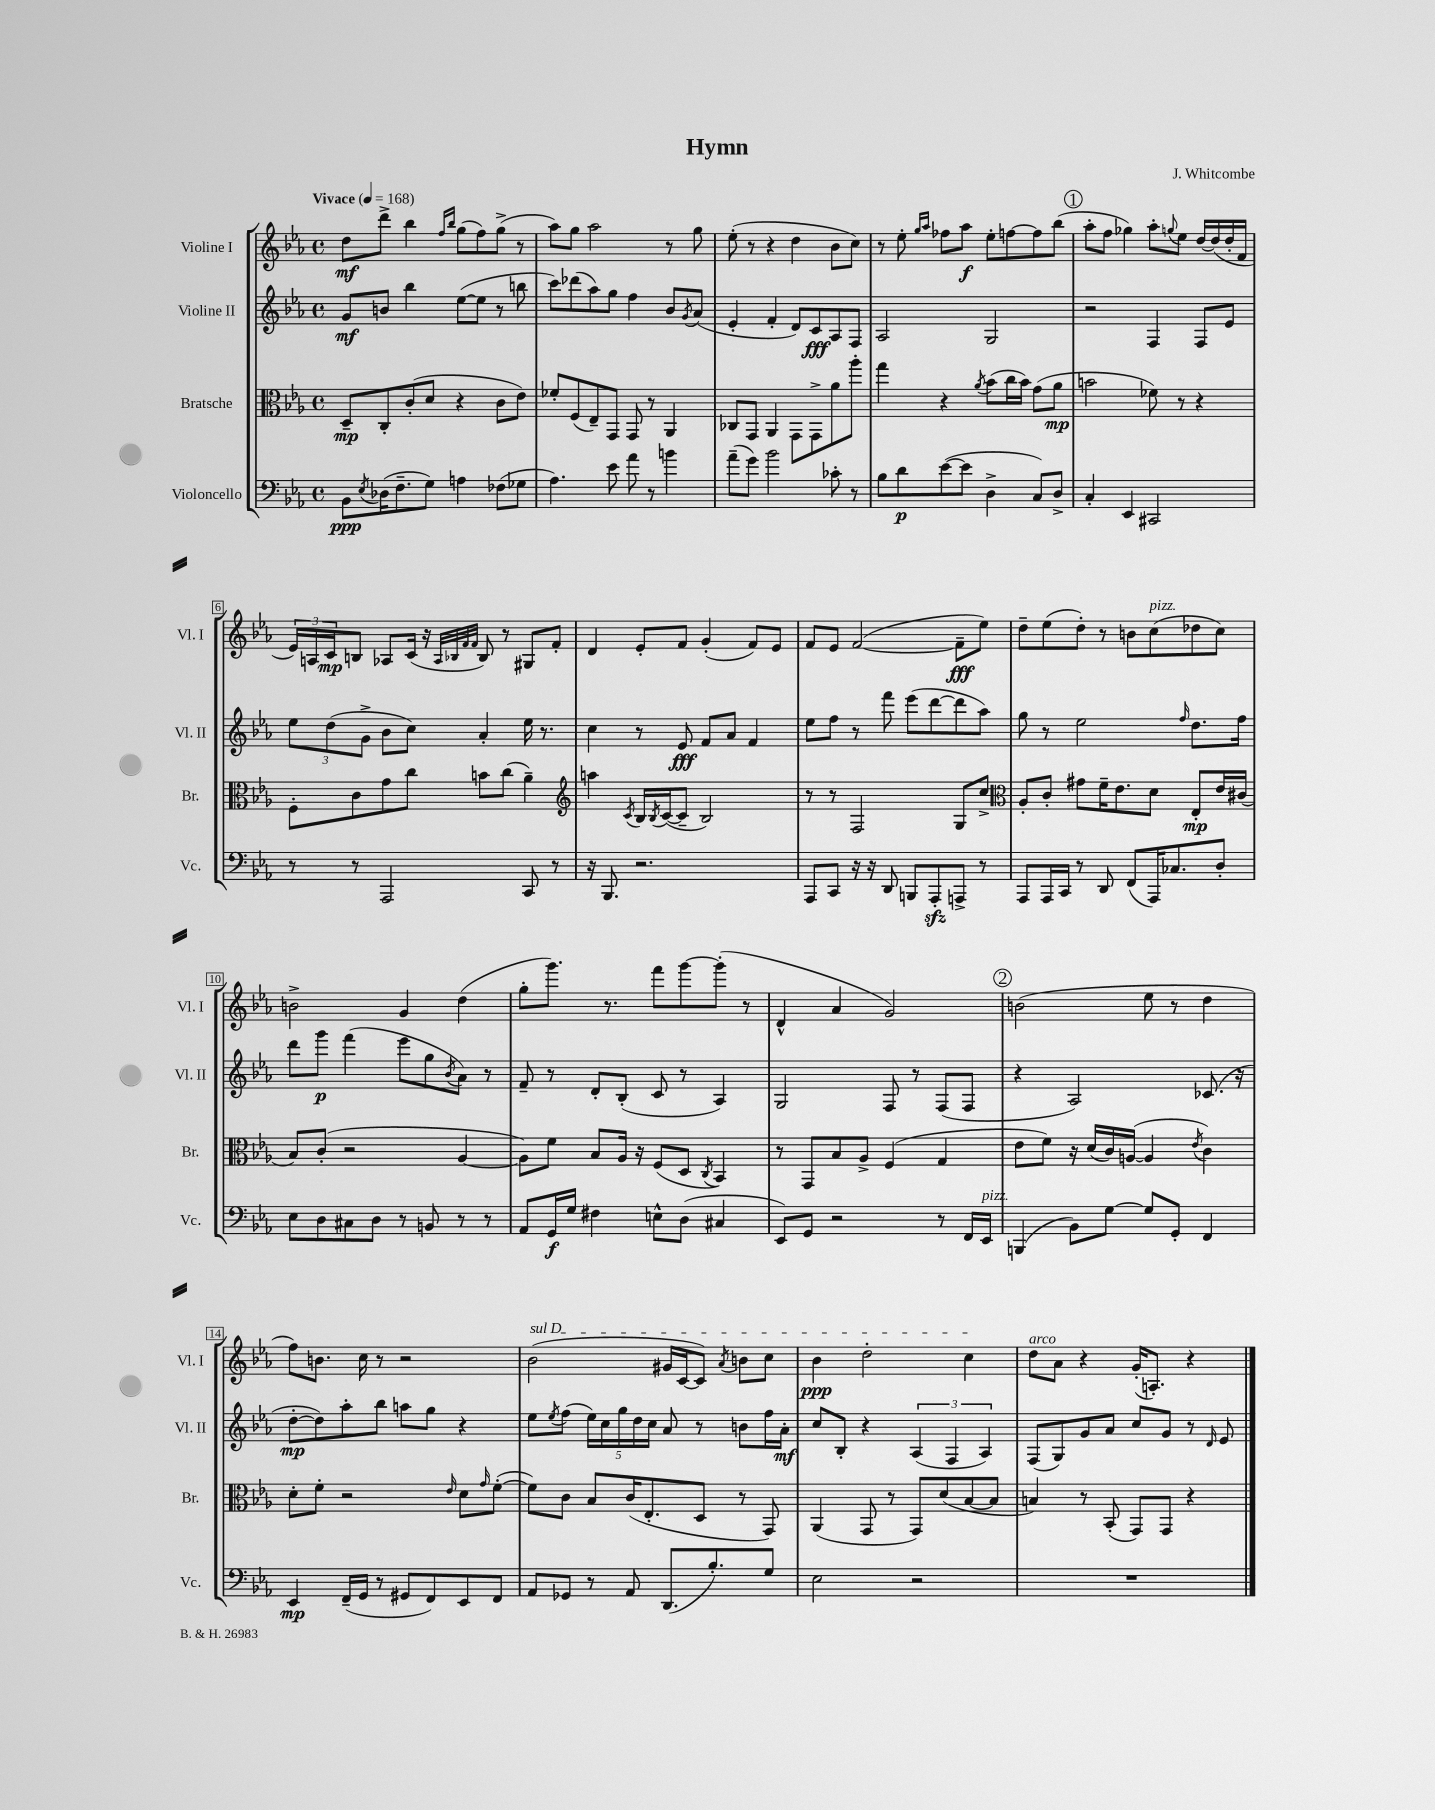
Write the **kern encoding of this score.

**kern	**dynam	**kern	**dynam	**kern	**dynam	**kern	**dynam
*part4	*part4	*part3	*part3	*part2	*part2	*part1	*part1
*staff4	*staff4	*staff3	*staff3	*staff2	*staff2	*staff1	*staff1
*I"Violoncello	*	*I"Bratsche	*	*I"Violine II	*	*I"Violine I	*
*I'Vc.	*	*I'Br.	*	*I'Vl. II	*	*I'Vl. I	*
*clefF4	*	*clefC3	*	*clefG2	*	*clefG2	*
*k[b-e-a-]	*	*k[b-e-a-]	*	*k[b-e-a-]	*	*k[b-e-a-]	*
*M4/4	*	*M4/4	*	*M4/4	*	*M4/4	*
*met(c)	*	*met(c)	*	*met(c)	*	*met(c)	*
*MM168	*	*MM168	*	*MM168	*	*MM168	*
=1	=1	=1	=1	=1	=1	=1	=1
!	!	!	!	!	!	!LO:TX:a:B:t=Vivace	!
8BB-\L	ppp	8D~/L	mp	8g/L	mf	8dd\L	mf
8qE-/	.	.	.	.	.	.	.
(16D-X\K	.	8C'/	.	8bn/J	.	8ddd^\J	.
8.F~\	.	.	.	.	.	.	.
.	.	(8c'/	.	4bb-\	.	4bb-\	.
8G\J)	.	8d/J	.	.	.	.	.
.	.	.	.	.	.	16qqff/LL	.
.	.	.	.	.	.	16qqbb-/JJ	.
4An\	.	4r	.	([8ee-\L	.	(8gg\L	.
.	.	.	.	8ee-\J]	.	8ff\)	.
(8F-X\L	.	8c\L	.	8r	.	(8gg^\J	.
8G-X\J	.	8e-\J)	.	8bbn\	.	8r	.
=2	=2	=2	=2	=2	=2	=2	=2
4.A-\)	.	8f-X'/L	.	8ccc\L)	.	8aa-\L)	.
.	.	(8F/	.	(8ddd-X\	.	8gg\J	.
.	.	8E-~/)	.	8aa-\)	.	2aa-\	.
8e-\	.	8GG/J	.	8gg\J	.	.	.
8a-\	.	8GG/	.	4ff\	.	.	.
8r	.	8r	.	.	.	.	.
4bn\	.	4AA-/	.	8b-/L	.	8r	.
.	.	.	.	8qg/	.	.	.
.	.	.	.	(8a-/J	.	8gg\	.
=3	=3	=3	=3	=3	=3	=3	=3
(8a-~\L	.	8C-X/L	.	4e-'/	.	(8ee-'\	.
8g\J)	.	8GG/J	.	.	.	8r	.
2b-\	.	4AA-/	.	4f'/	.	4r	.
.	.	8GG\L	.	8d/L)	.	4dd\	.
.	.	8GG^\	.	8c/	fff	.	.
8c-X'\	.	8a-\	.	8A-/	.	8b-\L	.
8r	.	8aa-'\J	.	8F/J	.	8cc\J)	.
=4	=4	=4	=4	=4	=4	=4	=4
8B-\L	.	4gg\	.	2A-/	.	8r	.
8d\	p	.	.	.	.	8ee-'\	.
.	.	.	.	.	.	16qqgg/LL	.
.	.	.	.	.	.	16qqaa-/JJ	.
([8e-\	.	4r	.	.	.	8ff-X\L	.
8e-\J]	.	.	.	.	.	8aa-\J	f
.	.	8qa-/	.	.	.	.	.
4D^\	.	(8b-\L	.	2G/	.	8ee-'\L	.
.	.	16cc\L	.	.	.	[8ffn\	.
.	.	16b-\JJ)	.	.	.	.	.
8C/L)	.	(8g\L	.	.	.	8ff\]	.
8D^/J	.	8a-\J	mp	.	.	(8bb-\J	.
!!LO:REH:place=s1:t=1
=5	=5	=5	=5	=5	=5	=5	=5
4C'/	.	2bn\	.	2r	.	8aa-'\L	.
.	.	.	.	.	.	8ff\J	.
4EE-/	.	.	.	.	.	4gg-X\)	.
2CC#X/	.	8f-X\)	.	4F/	.	8aa-'\L	.
.	.	.	.	.	.	8qqggn/	.
.	.	8r	.	.	.	8ee-\J	.
.	.	4r	.	8F/L	.	[16dd/LL	.
.	.	.	.	.	.	(16dd/]	.
.	.	.	.	8e-/J	.	16dd'/	.
.	.	.	.	.	.	16f/JJ	.
!!LO:LB:g=z
=6	=6	=6	=6	=6	=6	=6	=6
8r	.	8F'\L	.	12ee-\L	.	24e-/LL)	.
.	.	.	.	.	.	24An/	.
.	.	.	.	(12dd\	.	24c/J	mp
8r	.	8c\	.	.	.	8Bn/J	.
.	.	.	.	12g^\J	.	.	.
2AAA-/	.	8g\	.	8b-\L	.	8A-X/L	.
.	.	8cc\J	.	8cc\J)	.	(16c/Jk	.
.	.	.	.	.	.	16r	.
.	.	.	.	.	.	32qqA-/LLL	.
.	.	.	.	.	.	32qqB-X/	.
.	.	.	.	.	.	32qqf/	.
.	.	.	.	.	.	32qqf/JJJ	.
.	.	8bn\L	.	4a-'/	.	8B-/)	.
.	.	(8cc\J	.	.	.	8r	.
8CC/	.	4a-~\)	.	16ee-\	.	8G#X/L	.
.	.	.	.	8.r	.	.	.
8r	.	.	.	.	.	8f'/J	.
=7	=7	=7	=7	=7	=7	=7	=7
*	*	*clefG2	*	*	*	*	*
16r	.	4aan\	.	4cc\	.	4d/	.
8.BBB-/	.	.	.	.	.	.	.
.	.	8qc/	.	.	.	.	.
2.r	.	16B-/LL	.	8r	.	8e-'/L	.
.	.	8qB-/	.	.	.	.	.
.	.	([16c/J	.	.	.	.	.
.	.	8c~/J]	.	8e-/	fff	8f/J	.
.	.	2B-/)	.	8f/L	.	(4g'/	.
.	.	.	.	8a-/J	.	.	.
.	.	.	.	4f/	.	8f/L)	.
.	.	.	.	.	.	8e-/J	.
=8	=8	=8	=8	=8	=8	=8	=8
8AAA-/L	.	8r	.	8ee-\L	.	8f/L	.
8CC/J	.	8r	.	8ff\J	.	8e-/J	.
16r	.	2F/	.	8r	.	([2f/	.
16r	.	.	.	.	.	.	.
8DD/	.	.	.	8fff\	.	.	.
8BBBn/L	.	.	.	(8eee-\L	.	.	.
8AAA-zz'/	.	.	.	[8ddd\	.	.	.
8AAAn^/J	.	8G/L	.	8ddd\]	.	8f~\L]	fff
8r	.	8cc^/J	.	8aa-\J)	.	8ee-\J)	.
=9	=9	=9	=9	=9	=9	=9	=9
*	*	*clefC3	*	*	*	*	*
8AAA-/L	.	8A-'/L	.	8gg\	.	8dd~\L	.
16AAA-/L	.	8c'/J	.	8r	.	(8ee-\	.
16CC/JJ	.	.	.	.	.	.	.
8r	.	8g#X\L	.	2ee-\	.	8dd'\J)	.
8DD/	.	16f~\K	.	.	.	8r	.
.	.	8.e-\	.	.	.	.	.
(8FF/L	.	.	.	.	.	8bn\L	.
!	!	!	!	!	!	!LO:TX:a:i:t=pizz.	!
16AAA-/K)	.	8d\J	.	.	.	(8cc\	.
8.C-X/	.	.	.	.	.	.	.
.	.	.	.	16qqff/	.	.	.
.	.	8E-'/L	mp	8.dd\L	.	8dd-X\	.
8D'/J	.	16e-/L	.	.	.	8cc\J)	.
.	.	(16c#X/JJ	.	16ff\Jk	.	.	.
!!LO:LB:g=z
=10	=10	=10	=10	=10	=10	=10	=10
8E-\L	.	8B-/L)	.	8ddd\L	.	2bn^\	.
8D\	.	(8c'/J	.	8ggg\J	p	.	.
8C#X\	.	2r	.	(4fff\	.	.	.
8D\J	.	.	.	.	.	.	.
8r	.	.	.	8eee-\L	.	4g/	.
8BBn/	.	.	.	8gg\	.	.	.
.	.	.	.	8qb-/	.	.	.
8r	.	[4A-/	.	8a-\J)	.	(4dd\	.
8r	.	.	.	8r	.	.	.
=11	=11	=11	=11	=11	=11	=11	=11
8AA-/L	.	8A-\L])	.	8f~/	.	8gg'\L	.
16GG/L	f	8f\J	.	8r	.	8.ggg\J)	.
16G/JJ	.	.	.	.	.	.	.
4F#X\	.	8B-/L	.	8d'/L	.	.	.
.	.	.	.	.	.	8.r	.
.	.	16A-/Jk	.	(8B-'/J	.	.	.
.	.	16r	.	.	.	.	.
8En^^\L	.	(8F/L	.	8c/	.	8fff\L	.
(8D\J	.	8D/J	.	8r	.	[8ggg\	.
.	.	8qC/	.	.	.	.	.
4C#X/	.	4BB-/)	.	4A-/)	.	(8ggg'\J]	.
.	.	.	.	.	.	8r	.
=12	=12	=12	=12	=12	=12	=12	=12
8EE-/L)	.	8r	.	2G/	.	4d^^/	.
8GG/J	.	8GG/L	.	.	.	.	.
2r	.	8B-/	.	.	.	4a-/	.
.	.	8A-^/J	.	.	.	.	.
.	.	(4F/	.	8F/	.	2g/)	.
.	.	.	.	8r	.	.	.
8r	.	4G/	.	(8F/L	.	.	.
16FF/LL	.	.	.	8F/J	.	.	.
!LO:TX:a:i:t=pizz.	!	!	!	!	!	!	!
16EE-/JJ	.	.	.	.	.	.	.
!!LO:REH:place=s1:t=2
=13	=13	=13	=13	=13	=13	=13	=13
(4BBBn/	.	8e-\L	.	4r	.	(2bn\	.
.	.	8f\J)	.	.	.	.	.
8BB-\L)	.	16r	.	2A-/)	.	.	.
.	.	(16d/LL	.	.	.	.	.
[8G\J	.	16c/)	.	.	.	.	.
.	.	([16An/JJ	.	.	.	.	.
8G/L]	.	4A/]	.	.	.	8ee-\	.
8GG'/J	.	.	.	.	.	8r	.
.	.	8qe-/	.	.	.	.	.
4FF/	.	4c\)	.	(8.c-X/	.	4dd\	.
.	.	.	.	16r	.	.	.
!!LO:LB:g=z
=14	=14	=14	=14	=14	=14	=14	=14
4EE-/	mp	8d'\L	.	[8dd'\L	mp	8ff\L)	.
.	.	8f'\J	.	8dd\])	.	8.bn\J	.
(16FF~/LL	.	2r	.	8aa-'\	.	.	.
16GG/JJ	.	.	.	.	.	16cc\	.
8r	.	.	.	8bb-\J	.	8r	.
8GG#X/L	.	.	.	8aan\L	.	2r	.
8FF/)	.	.	.	8gg\J	.	.	.
.	.	16qqe-/	.	.	.	.	.
8EE-/	.	8d\L	.	4r	.	.	.
.	.	16qqg/	.	.	.	.	.
8FF/J	.	([8f'\J	.	.	.	.	.
=15	=15	=15	=15	=15	=15	=15	=15
!	!	!	!	!	!	!LO:TX:a:i:t=sul D	!
8AA-/L	.	8f\L])	.	8ee-\L	.	(2b-\	.
.	.	.	.	8qee-/	.	.	.
8GG-X/J	.	8c\J	.	(8ff\J	.	.	.
8r	.	8B-/L	.	20ee-\LL)	.	.	.
.	.	.	.	20cc\	.	.	.
.	.	.	.	20gg\	.	.	.
8AA-/	.	(16c/K	.	.	.	.	.
.	.	.	.	20dd\	.	.	.
.	.	8.E-'/	.	.	.	.	.
.	.	.	.	20cc\JJ	.	.	.
(8.DD/L	.	.	.	8a-/	.	16g#X/LL	.
.	.	.	.	.	.	[16c/J	.
.	.	8D/J	.	8r	.	8c/J])	.
8.B-'/)	.	.	.	.	.	.	.
.	.	.	.	.	.	8qa-/	.
.	.	8r	.	8bn\L	.	8bn\L	.
8G/J	.	8GG/)	.	16ff\L	.	8cc\J	.
.	.	.	.	16a-'\JJ	mf	.	.
=16	=16	=16	=16	=16	=16	=16	=16
2E-\	.	(4AA-/	.	8cc/L	.	4b-\	ppp
.	.	.	.	8B-'/J	.	.	.
.	.	8GG/	.	4r	.	2dd'\	.
.	.	8r	.	.	.	.	.
2r	.	8GG/L)	.	(6A-/	.	.	.
.	.	(8d/	.	.	.	.	.
.	.	.	.	6F/	.	.	.
.	.	[8B-/	.	.	.	4cc\	.
.	.	.	.	6A-/)	.	.	.
.	.	8B-/J]	.	.	.	.	.
=17	=17	=17	=17	=17	=17	=17	=17
!	!	!	!	!	!	!LO:TX:a:i:t=arco	!
1r	.	4Bn/)	.	(8F/L	.	8dd\L	.
.	.	.	.	8G/)	.	8a-\J	.
.	.	8r	.	8g/	.	4r	.
.	.	(8BB-'/	.	8a-/J	.	.	.
.	.	8GG/L)	.	8cc/L	.	(16g'/KL	.
.	.	.	.	.	.	8.An'/J)	.
.	.	8GG/J	.	8g/J	.	.	.
.	.	4r	.	8r	.	4r	.
.	.	.	.	16qqd/	.	.	.
.	.	.	.	8e-/	.	.	.
==	==	==	==	==	==	==	==
*-	*-	*-	*-	*-	*-	*-	*-
